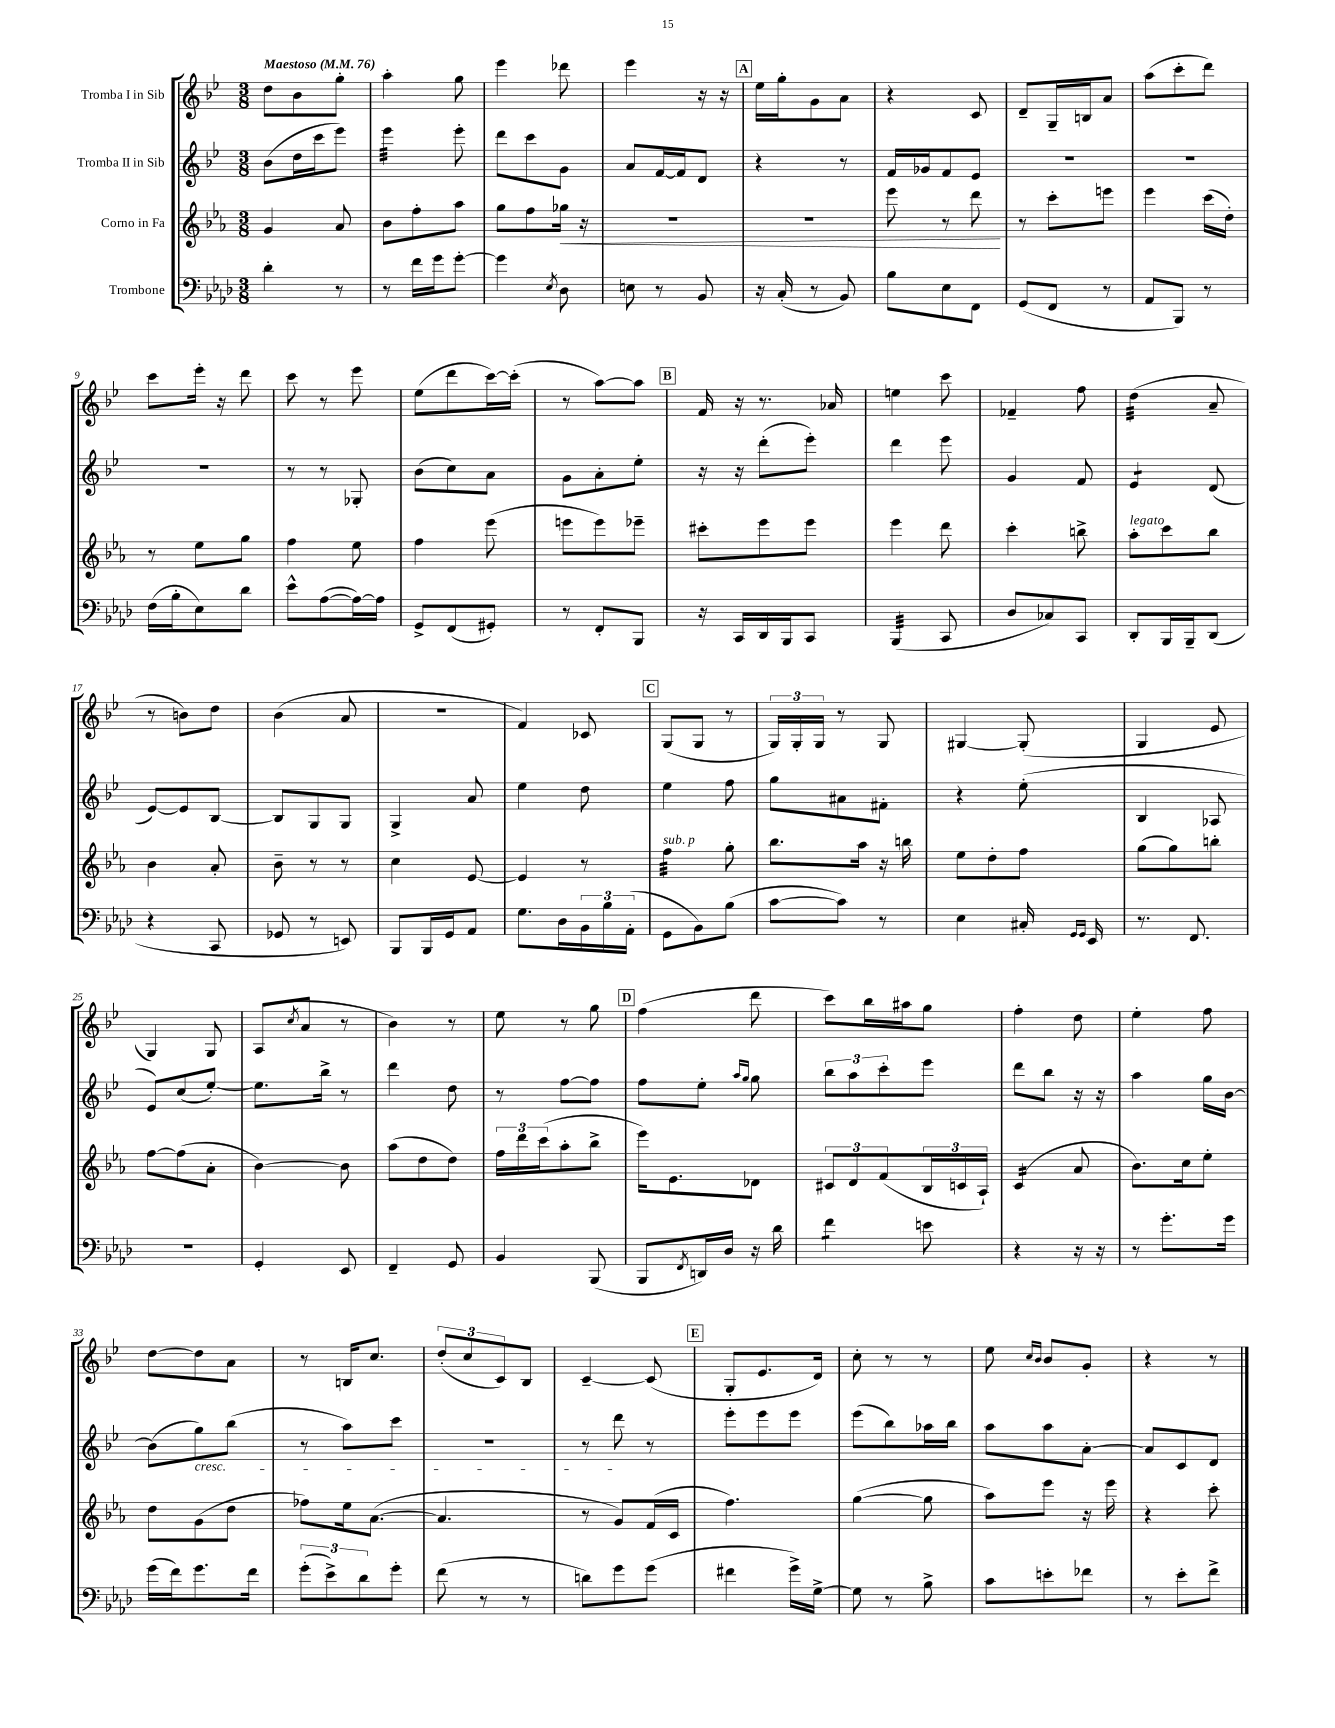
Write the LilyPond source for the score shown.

<<
\new StaffGroup <<
\new Staff = "s0" \with { instrumentName = "Tromba I in Sib" } {
    \clef treble \key bes \major \numericTimeSignature \time 3/8 \tempo "Maestoso" 4 = 76
    d''8 bes'8 g''8-. |
    a''4-. g''8 |
    ees'''4 des'''8 |
    ees'''4 r16 r16 |
    \mark \markup { \box "A" } ees''16 g''16-. g'8 a'8 |
    r4 c'8 |
    d'8-- g16-- b16 a'8 |
    a''8( c'''8-. d'''8) |
    c'''8 ees'''16-. r16 d'''8 |
    c'''8 r8 ees'''8 |
    ees''8( d'''8 c'''16~) c'''16-.( |
    r8 a''8~) a''8 |
    \mark \markup { \box "B" } f'16 r16 r8. aes'16 |
    e''4 c'''8 |
    fes'4-- f''8 |
    d''4:32( a'8-- |
    r8 b'8) d''8 |
    bes'4( a'8 |
    R4. |
    f'4) ces'8 |
    \mark \markup { \box "C" } g8( g8 r8 |
    \tuplet 3/2 { g16) g16-. g16 } r8 g8 |
    gis4~ gis8-.( |
    g4 ees'8 |
    g4) g8 |
    a8( \acciaccatura { c''8 } a'8 r8 |
    bes'4) r8 |
    ees''8 r8 g''8 |
    \mark \markup { \box "D" } f''4( d'''8 |
    c'''8) bes''16 ais''16 g''8 |
    f''4-. d''8 |
    ees''4-. f''8 |
    d''8~ d''8 a'8 |
    r8 b16 c''8. |
    \tuplet 3/2 { d''8-.( c''8 c'8) } bes8 |
    c'4~-- c'8( |
    \mark \markup { \box "E" } g8-. ees'8. d'16) |
    c''8-. r8 r8 |
    ees''8 \grace { c''16 bes'16 } bes'8 g'8-. |
    r4 r8 \bar "|." |
}
\new Staff = "s1" \with { instrumentName = "Tromba II in Sib" } {
    \clef treble \key bes \major \numericTimeSignature \time 3/8
    bes'8( d''16 c'''16 ees'''8) |
    ees'''4:32 ees'''8-. |
    d'''8 c'''8 g'8 |
    a'8 f'16~ f'16 d'8 |
    \mark \markup { \box "A" } r4 r8 |
    f'16 ges'16 f'8 ees'8 |
    R4. |
    R4. |
    R4. |
    r8 r8 ges8-. |
    bes'8( c''8) a'8 |
    g'8 a'8-. ees''8-. |
    \mark \markup { \box "B" } r16 r16 d'''8-.( ees'''8-.) |
    d'''4 ees'''8 |
    g'4 f'8 |
    ees'4:8 d'8( |
    ees'8~) ees'8 bes8~ |
    bes8 g8 g8 |
    g4-> a'8 |
    ees''4 d''8 |
    \mark \markup { \box "C" } ees''4 f''8 |
    g''8 ais'8 fis'8-. |
    r4 ees''8-.( |
    bes4 aes8 |
    ees'8) c''8( ees''8~-.) |
    ees''8. bes''16-> r8 |
    d'''4 d''8 |
    r8 f''8~ f''8 |
    \mark \markup { \box "D" } f''8 ees''8-. \grace { a''16 g''16 } g''8 |
    \tuplet 3/2 { bes''8 a''8 c'''8-. } ees'''8 |
    d'''8 bes''8 r16 r16 |
    a''4 g''16 bes'16~ |
    bes'8( g''8\cresc) bes''8( |
    r8 a''8) c'''8 |
    R4. |
    r8 d'''8\! r8 |
    \mark \markup { \box "E" } ees'''8-. ees'''8 ees'''8 |
    ees'''8( bes''8) aes''16 bes''16 |
    a''8 a''8 a'8~-. |
    a'8 c'8 d'8 \bar "|." |
}
\new Staff = "s2" \with { instrumentName = "Corno in Fa" } {
    \clef treble \key ees \major \numericTimeSignature \time 3/8
    g'4 aes'8 |
    bes'8 f''8-. aes''8 |
    g''8 f''8 ges''16\< r16 |
    r4. |
    \mark \markup { \box "A" } R4. |
    ees'''8 r8 d'''8\! |
    r8 c'''8-. e'''8 |
    ees'''4 c'''16( d''16-.) |
    r8 ees''8 g''8 |
    f''4 ees''8 |
    f''4 ees'''8( |
    e'''8 e'''8) ees'''8-- |
    \mark \markup { \box "B" } cis'''8-. ees'''8 ees'''8 |
    ees'''4 d'''8 |
    c'''4-. b''8-> |
    aes''8-.^\markup { \italic "legato" } c'''8 bes''8 |
    bes'4 aes'8-. |
    bes'8-- r8 r8 |
    c''4 ees'8~ |
    ees'4 r8 |
    \mark \markup { \box "C" } f''4:32^\markup { \italic "sub. p" } g''8-. |
    bes''8. aes''16 r16 b''16 |
    ees''8 d''8-. f''8 |
    g''8( g''8) b''8-. |
    f''8~ f''8( aes'8-. |
    bes'4~) bes'8 |
    aes''8( d''8 d''8) |
    \tuplet 3/2 { f''16 d'''16 c'''16( } aes''8-. bes''8-> |
    \mark \markup { \box "D" } ees'''16) ees'8. des'8 |
    \tuplet 3/2 { cis'8 d'8 f'8( } \tuplet 3/2 { bes16 c'16 aes16-!) } |
    c'4:16( aes'8 |
    bes'8.) c''16 ees''8-. |
    d''8 g'8( d''8 |
    fes''8) ees''16 aes'8.~( |
    aes'4. |
    r8 g'8) f'16( c'16 |
    \mark \markup { \box "E" } f''4.) |
    g''4~( g''8 |
    aes''8) ees'''8 r16 ees'''16 |
    r4 c'''8-. \bar "|." |
}
\new Staff = "s3" \with { instrumentName = "Trombone" } {
    \clef bass \key aes \major \numericTimeSignature \time 3/8
    des'4-. r8 |
    r8 f'16 g'16 g'8~-. |
    g'4 \acciaccatura { ees8 } des8 |
    e8 r8 bes,8 |
    \mark \markup { \box "A" } r16 c16-.( r8 bes,8) |
    bes8 ees8 f,8 |
    g,8( f,8 r8 |
    aes,8 bes,,8) r8 |
    f16( bes16-. ees8) des'8 |
    ees'8-^ aes8~( aes16~) aes16 |
    g,8-> f,8( gis,8-.) |
    r8 f,8-. bes,,8 |
    \mark \markup { \box "B" } r16 c,16 des,16 bes,,16 c,8 |
    bes,,4:32( c,8 |
    des8 ces8) c,8 |
    des,8-. bes,,16 bes,,16-- des,8( |
    r4 c,8 |
    ges,8 r8 e,8) |
    bes,,8 bes,,16 g,16 aes,8 |
    g8. des16 \tuplet 3/2 { bes,16 bes16 aes,16-.( } |
    \mark \markup { \box "C" } g,8 bes,8) bes8( |
    c'8~ c'8) r8 |
    ees4 cis16-. \grace { g,16 g,16 } ees,16 |
    r8. f,8. |
    R4. |
    g,4-. ees,8 |
    f,4-- g,8 |
    bes,4 bes,,8( |
    \mark \markup { \box "D" } bes,,8 \acciaccatura { f,8 } d,16) des16 r16 des'16 |
    f'4:8 e'8 |
    r4 r16 r16 |
    r8 g'8.-. g'16 |
    g'16( f'16) g'8. f'16 |
    \tuplet 3/2 { g'8-.( ees'8->) des'8 } g'8-. |
    f'8( r8 r8 |
    d'8) g'8 g'8( |
    \mark \markup { \box "E" } fis'4 g'16->) g16~-> |
    g8 r8 bes8-> |
    c'8 e'8-. fes'8 |
    r8 ees'8-. f'8-> \bar "|." |
}
>>
>>
